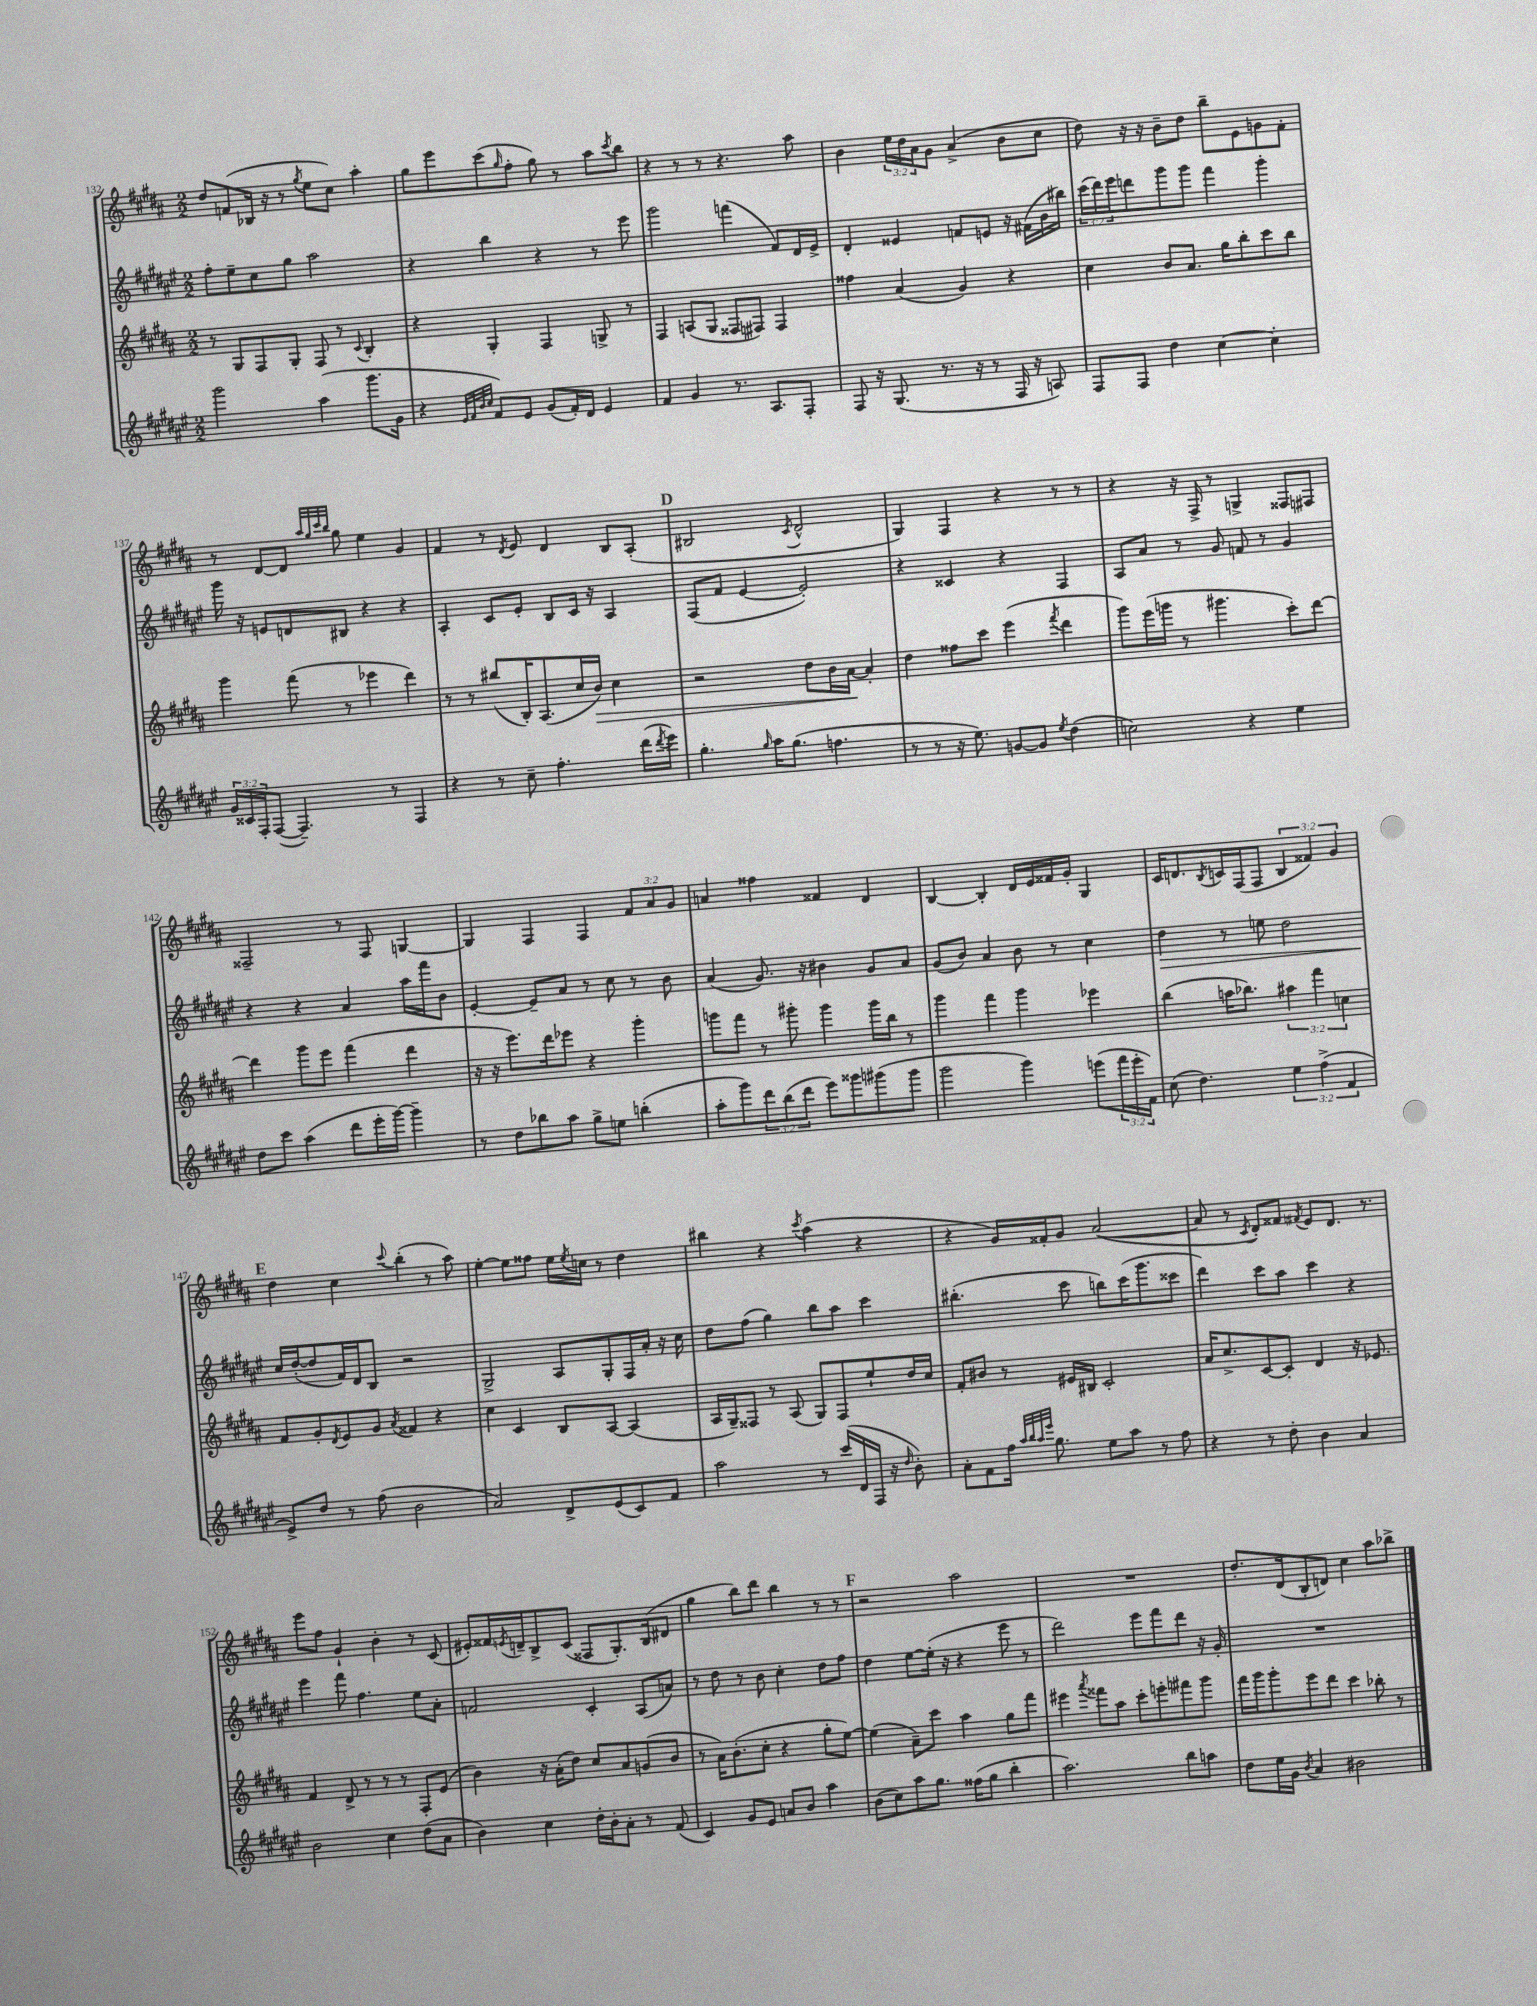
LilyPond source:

<<
\new StaffGroup <<
\new Staff = "s0" {
    \clef treble \key b \major \numericTimeSignature \time 2/2 \override Staff.TupletNumber.text = #tuplet-number::calc-fraction-text
    dis''8 f'8( bes16 r16 r8 \acciaccatura { gis''8 } e''8 cis''8) ais''4-. |
    gis''8 e'''8 cis'''8( \grace { gis''16 } fis''8-. gis''8) r8 ais''8 \acciaccatura { cis'''8 } b''8 |
    r4 r8 r8 r4. ais''8 |
    b'4 \tuplet 3/2 { e''16 dis''16 ais'16 } gis'8 ais'4->( b'8 cis''8 |
    dis''8) r16 r16 b'8-- dis''8 b''8-- e'8 g'8 fis'8-. |
    r8 dis'8~ dis'8 \grace { ais''32 gis''32 cis'''32 b''32 } gis''8 e''4 gis'4 |
    fis'4 r8 \acciaccatura { dis'8 } e'8 dis'4 b8 ais8-.( |
    \mark \markup { \bold "D" } bis2 \acciaccatura { cis'8 } dis'2-^ |
    gis4) fis4 r4 r8 r8 |
    r4 r16 fis16-> r8 g4-> fisis8 fis8 |
    fisis2-- r8 fisis8 g4~ |
    g4 fis4 fis4 \tuplet 3/2 { fis'8 ais'8 gis'8 } |
    a'4 fisis''4 fisis'4 dis'4 |
    b4~ b4-. dis'16 e'16 fisis'16 gis'16-. gis4 |
    cis'16 d'8. \acciaccatura { b8 } c'16 fis16( fis8 \tuplet 3/2 { b4 fisis'4) gis'4 } |
    \mark \markup { \bold "E" } dis''4 cis''4 \appoggiatura { cis'''8 } b''4-.( r8 ais''8) |
    e''4~-. e''8 fisis''8 e''16 \acciaccatura { e''8 } c''16 r8 dis''4 |
    bis''4 r4 \acciaccatura { cis'''8 } ais''4( r4 |
    r4 gis'16) fisis'16-. gis'8 ais'2~( |
    ais'8 r8 \acciaccatura { cis'8 } dis'8-.) fisis'8 \acciaccatura { fis'8 } e'8 dis'8. r8. |
    e'''8 fis''8 gis'4-! b'4-. r8 cis'8( |
    eis'8-.) fisis'16 \acciaccatura { e'8 } d'16-- b8-> cis'8( fisis8 gis8.-.) b16( dis'8 |
    gis''4 b''8) dis'''8 b''4 r8 r8 |
    \mark \markup { \bold "F" } r2 ais''2 |
    R1 |
    dis''8.-. dis'16( b8-. d'8) cis''4 ais''8 bes''8-> \bar "|." |
}
\new Staff = "s1" {
    \clef treble \key fis \major \numericTimeSignature \time 2/2 \override Staff.TupletNumber.text = #tuplet-number::calc-fraction-text
    fis''8-. eis''8-- cis''8 gis''8 ais''2 |
    r4 b''4 r4 r8 eis'''8 |
    gis'''2 f'''4( fis'8) dis'16 eis'16-> |
    dis'4-. eisis'4 f'8 e'8 r16 fis'16( b'16 bis''16) |
    \tuplet 3/2 { cis'''16( dis'''16) eis'''16 } d'''8 gis'''8 gis'''8 fis'''4 gis'''4-. |
    gis'''16 r16 e'8 d'8 bis8 r4 r4 |
    ais4-. cis'8 eis'8-. b8 cis'16 r16 ais4 |
    \mark \markup { \bold "D" } fis8( fis'8 eis'4~ eis'2-.) |
    r4 cisis'4 r4 fis4 |
    ais8 ais'8 r8 gis'8 f'8 r8 gis'4 |
    r4 r4 ais'4 ais''16 fis'''16 b'8 |
    eis'4~-. eis'8-- ais'8 r8 cis''8 r8 b'8 |
    ais'4( gis'8.) r16 bis'4 gis'8 ais'8 |
    gis'8( b'8) ais'4 b'8 r8 cis''4 |
    dis''4\> r8 e''8 dis''2 |
    \mark \markup { \bold "E" } cis''16\! dis''16~-.( dis''8 fis'16) dis'16 b8 r2 |
    gis2-> ais8 gis8-. fis16 ais'16-. r16 cis''16 |
    dis''8 fis''8( gis''4) b''8 ais''8 cis'''4 |
    bis''4.-.( cis'''8 b''8) cis'''16( gis'''8. cisis'''8 |
    dis'''4) cis'''8 ais''8 cis'''4 r4 |
    eis'''4 fis'''8 fis''4. eis''8 ais'8-. |
    f'2 cis'4-. ais8( a'8) |
    r8 dis''8 r8 b'8 cis''4-. dis''8 fis''8 |
    \mark \markup { \bold "F" } dis''4 eis''8~ eis''16-.( r16 r4 eis'''8 r8 |
    dis'''2) eis'''8 fis'''8 dis'''8 r16 gis'16-. |
    R1 \bar "|." |
}
\new Staff = "s2" {
    \clef treble \key b \major \numericTimeSignature \time 2/2 \override Staff.TupletNumber.text = #tuplet-number::calc-fraction-text
    r8 gis8 fis8 gis8-. fis8 r8 \appoggiatura { cis'8 } b4-. |
    r4 gis4-. fis4 g8-> r8 |
    fis4 a8( gis8 fisis8 fis8) fis4 |
    fisis''4 ais'4( gis'4) r4 |
    cis''4 b'8 ais'8. gis''16 b''8-. cis'''8 b''8 |
    gis'''4 fis'''8( r8 ees'''4 dis'''4) |
    r8 r8 bis''8( b16-.) ais8.( cis''16 b'16\>) cis''4 |
    \mark \markup { \bold "D" } r2 dis''8 b'16 ais'16~\! ais'4-. |
    dis''4 fisis''8 cis'''8 e'''4( \acciaccatura { fis'''8 } dis'''4 |
    gis'''8) e'''16( g'''16 r8 gis'''4. cis'''8-.) dis'''8~ |
    dis'''4 gis'''8 e'''8 fis'''4( dis'''4 |
    r16 r16 e'''8.) dis'''16 ees'''8 r4 gis'''4-. |
    g'''8 fis'''8 r8 gis'''8-. gis'''4 gis'''16 b''16 r8 |
    gis'''4 fis'''4 gis'''4 ees'''4 |
    b''4( a''16 bes''8.) \tuplet 3/2 { ais''4 fis'''4 c''4 } |
    \mark \markup { \bold "E" } fis'8 gis'8-. \acciaccatura { dis'8 } e'8 gis'8 \acciaccatura { ais'8 } fisis'4 r4 |
    cis''4 cis'4 b8 ais8~ ais4( |
    ais16 gis16--) fisis8 r8 ais8( gis8) fisis8 e''8-! dis''16 cis''16 |
    fis'8-. bis'8 r8 eis'16 bis16 cis'2-. |
    ais'16 cis''8.-> cis'8~ cis'8-. dis'4 r16 ees'8. |
    fis'4 dis'8-> r8 r8 r8 fis8-. e'8( |
    b'4) r16 ais'16-.( dis''8) cis''8 ais'8 g'8( b'8 |
    r8 ais'16) b'8.-.( cis''8-. r4 gis''8-. e''8~) |
    \mark \markup { \bold "F" } e''4( ais'8--) cis'''8 ais''4 gis''8 fis'''8 |
    eis'''4 \acciaccatura { ais'''8 } fisis'''8 ais''8 cis'''8-. e'''8-. fis'''8 gis'''8 |
    fis'''16 gis'''16 gis'''8-. e'''8 dis'''8 cis'''4 bes''8-. r8 \bar "|." |
}
\new Staff = "s3" {
    \clef treble \key fis \major \numericTimeSignature \time 2/2 \override Staff.TupletNumber.text = #tuplet-number::calc-fraction-text
    gis'''2 ais''4( gis'''8. gis'16 |
    r4 \grace { eis'32 fis'32 b'32 cis''32 } fis'8) eis'8 gis'8( fis'16-.) dis'16 eis'4 |
    fis'4 gis'4 r8. ais8. fis8-. |
    fis8 r16 gis8.( r8. r16 r8 fis16 r16 a8) |
    fis8 fis8 dis''4 cis''4~ cis''4-. |
    \tuplet 3/2 { gis'16 cisis'16 fis16-. } fis8~( fis4.--) r8 fis4 |
    r4 r8 cis''8-- fis''4.-. dis'''16( \acciaccatura { dis'''8 } eis'''16) |
    \mark \markup { \bold "D" } gis''4.-. \grace { gis''16 } ais''16 gis''8.( f''4. |
    r8 r8 r16 eis''8.) g'8~ g'8 \acciaccatura { eis''8 } dis''4( |
    c''2) r4 eis''4 |
    dis''8 cis'''8 ais''4( dis'''8 eis'''16-. gis'''16~) gis'''4-- |
    r8 dis''8 bes''8 ais''8 gis''8-> e''8 b''4-.( |
    ais''8-. gis'''8) \tuplet 3/2 { dis'''8 b''8( dis'''8 } eis'''8) gisis'''8 gis'''8( gis'''8 |
    gis'''2 gis'''4) e'''8( \tuplet 3/2 { fis'''16 e'''16-. fis'16) } |
    cis''8( dis''4.) \tuplet 3/2 { eis''4 fis''4->( fis'4 } |
    \mark \markup { \bold "E" } eis'8->) dis''8 r8 fis''8( b'2 |
    ais'2) dis'8-> eis'8( cis'8) fis'8 |
    ais''2 r8 cis'''16( dis'16 fis16 r16 \grace { dis''16 } b'8-.) |
    ais'8-. fis'8 fis''16 \grace { ais''32 b''32 ais''32 eis'''32 } gis''8. eis''8 ais''8 r8 fis''8 |
    r4 r8 dis''8-. b'4 ais'4 |
    b'2 cis''4 dis''8( ais'8 |
    b'4) cis''4 dis''16-. b'16-. ais'8-. r8 fis'8( |
    cis'4) gis'8 eis'8 a'8 b'8 ais''4 |
    \mark \markup { \bold "F" } b'8( cis''8) ais''8 gis''8. fisis''16( gis''8 b''4-. |
    ais''2.) b''8 a''8 |
    dis''8 eis''16 gis'16 \acciaccatura { b'8 } ais'4 bis'2 \bar "|." |
}
>>
>>
\layout { \context { \Score currentBarNumber = #132 } }
